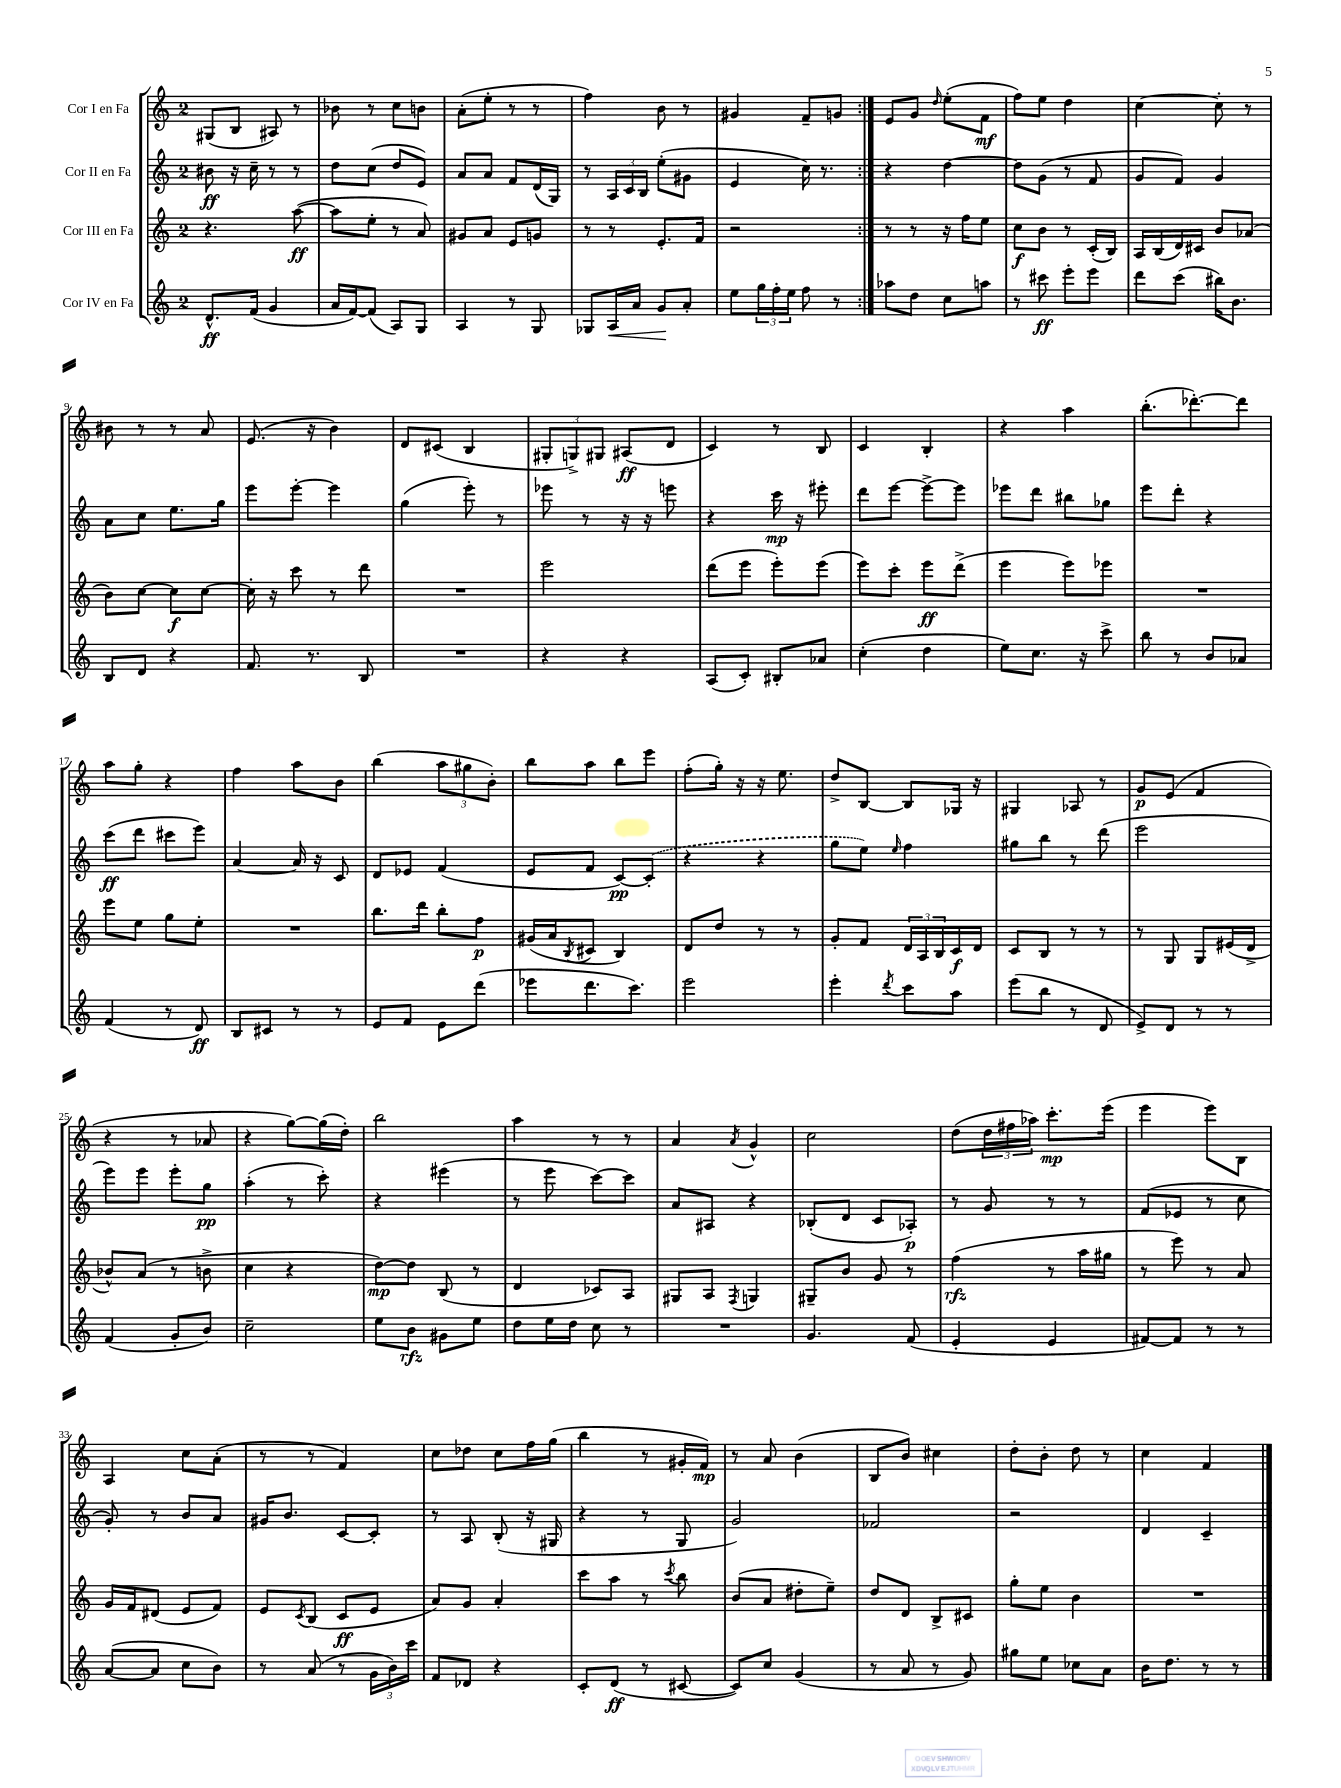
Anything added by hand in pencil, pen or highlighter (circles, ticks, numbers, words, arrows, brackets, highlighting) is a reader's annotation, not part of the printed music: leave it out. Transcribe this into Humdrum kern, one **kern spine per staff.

**kern	**kern	**kern	**kern
*staff4	*staff3	*staff2	*staff1
*clefG2	*clefG2	*clefG2	*clefG2
*k[]	*k[]	*k[]	*k[]
*M2/4	*M2/4	*M2/4	*M2/4
8.d^^	4.r	8b#	(8G#
.	.	16r	8B
(16f	.	16cc~	.
4g	.	8r	8A#)
.	([8aa	8r	8r
=	=	=	=
16a	8aa]	8dd	8b-
[16f)	.	.	.
(8f]	8ee'	(8cc	8r
8A)	8r	8dd	8cc
8G	8a)	8e)	8b
=	=	=	=
4A	8g#	8a	(8a'
.	8a	8a	8ee'
8r	8e	8f	8r
8G	8g	(16d	8r
.	.	16G)	.
=	=	=	=
8G-	8r	8r	4ff)
16A	8r	24A	.
.	.	24c	.
16a	.	.	.
.	.	24B	.
8g	8.e'	(8ee'	8b
8a'	.	8g#	8r
.	16f	.	.
=	=	=	=
8ee	2r	4e	4g#
24gg	.	.	.
24ff'	.	.	.
24ee	.	.	.
8ff	.	16cc)	8f~
.	.	8.r	.
8r	.	.	8g
=:|!	=:|!	=:|!	=:|!
8aa-	8r	4r	8e
8dd	8r	.	8g
.	.	.	16qqdd
8cc	16r	[4dd	(8ee'
.	16ff	.	.
8aa	8ee	.	8f
=	=	=	=
8r	8cc	8dd]	8ff)
8ccc#	8b	(8g	8ee
8eee'	8r	8r	4dd
8eee	(16c'	8f	.
.	16B)	.	.
=	=	=	=
8ddd	16A	8g	[4cc
.	(16B	.	.
(8ccc	16d)	8f)	.
.	16c#	.	.
16bb#)	8b	4g	8cc']
8.b	.	.	.
.	(8a-	.	8r
=	=	=	=
8B	8b)	8a	8b#
8d	[8cc	8cc	8r
4r	8cc]	8.ee	8r
.	[8cc	.	8a
.	.	16gg	.
=	=	=	=
8.f	16cc']	8eee	(8.e
.	16r	.	.
.	8ccc	[8eee'	.
8.r	.	.	16r
.	8r	4eee]	4b)
8B	8ddd	.	.
=	=	=	=
2r	2r	(4gg	8d
.	.	.	(8c#
.	.	8eee')	4B
.	.	8r	.
=	=	=	=
4r	2eee	8eee-	12G#'
.	.	.	12G^)
.	.	8r	.
.	.	.	12G#
4r	.	16r	(8A#
.	.	16r	.
.	.	8eee	8d
=	=	=	=
(8A	(8ddd	4r	4c)
8c')	8eee	.	.
8B#'	8eee')	16ccc	8r
.	.	16r	.
8a-	(8eee	8eee#'	8B
=	=	=	=
(4cc'	8eee)	8ddd	4c
.	8ccc'	[8eee	.
4dd	8eee	8eee^_	4B'
.	(8ddd^	8eee]	.
=	=	=	=
8ee)	4eee	8eee-	4r
8.cc	.	8ddd	.
.	8eee)	8bb#	4aa
16r	.	.	.
8ccc^	8eee-	8gg-	.
=	=	=	=
8bb	2r	8eee	(8.bb'
8r	.	8ddd'	.
.	.	.	[8.ddd-')
8b	.	4r	.
8a-	.	.	8ddd-]
=	=	=	=
(4f	8eee	(8ccc	8aa
.	8ee	8ddd	8gg'
8r	8gg	8ccc#	4r
8d)	8ee'	8eee)	.
=	=	=	=
8B	2r	[4a	4ff
8c#	.	.	.
8r	.	16a]	8aa
.	.	16r	.
8r	.	8c	8b
=	=	=	=
8e	8.bb	8d	(4bb
8f	.	8e-	.
.	16ddd	.	.
8e	8bb'	(4f	12aa
.	.	.	12gg#
(8ddd	8ff	.	.
.	.	.	12b')
=	=	=	=
8eee-	(16g#	8e	8bb
.	16a	.	.
.	8qB	.	.
8.ddd	8c#	8f	8aa
.	4B)	[8c)	8bb
8.ccc)	.	.	.
.	.	(8c']	8eee
=	=	=	=
2eee	8d	4r	(8ff'
.	8dd	.	16gg')
.	.	.	16r
.	8r	4r	16r
.	.	.	8.ee
.	8r	.	.
=	=	=	=
4eee'	8g'	8gg	8dd^
.	8f	8ee)	[8B
8qddd	.	16qqee	.
8ccc	24d	4ff	8B]
.	24A	.	.
.	24B	.	.
8aa	16c	.	16G-
.	16d	.	16r
=	=	=	=
(8eee	8c	8gg#	4G#
8bb	8B	8bb	.
8r	8r	8r	8A-
8d	8r	(8ddd	8r
=	=	=	=
8e^)	8r	2eee	8g
8d	8G	.	(8e
8r	8G	.	4f
8r	(16e#	.	.
.	16d^	.	.
=	=	=	=
(4f	8b-^^)	8eee)	4r
.	(8a	8eee	.
8g'	8r	8eee'	8r
8b)	8b^	8gg	8a-
=	=	=	=
2cc~	4cc	(4aa'	4r
.	4r	8r	[8gg)
.	.	8ccc')	(16gg]
.	.	.	16dd')
=	=	=	=
8ee	[8dd)	4r	2bb
8b	8dd]	.	.
8g#	(8B	(4eee#	.
8ee	8r	.	.
=	=	=	=
8dd	4d	8r	4aa
16ee	.	8eee	.
16dd	.	.	.
8cc	8c-)	[8ccc)	8r
8r	8A	8ccc]	8r
=	=	=	=
2r	8G#	8a	4a
.	8A	8A#	.
.	8qF	.	8qa
.	4G	4r	4g^^
=	=	=	=
4.g	8G#~	(8B-'	2cc
.	8b	8d	.
.	8g	8c	.
(8f	8r	8A-')	.
=	=	=	=
4e'	(4ff	8r	(8dd
.	.	8g	24dd
.	.	.	24ff#
.	.	.	24aa-)
4e	8r	8r	8.ccc'
.	16aa	8r	.
.	16gg#	.	(16eee
=	=	=	=
[8f#)	8r	(8f	4eee
8f#]	8eee)	8e-	.
8r	8r	8r	8eee)
8r	8a	8cc	8B
=	=	=	=
([8a	16g	8g')	4A
.	16f	.	.
8a]	(8d#	8r	.
8cc	8e	8b	8cc
8b)	8f)	8a	(8a'
=	=	=	=
8r	8e	16g#	8r
.	.	8.b	.
.	8qc	.	.
(8a	(8B	.	8r
8r	8c	[8c	4f)
24g	8e	8c']	.
24b)	.	.	.
24ccc	.	.	.
=	=	=	=
8f	8a)	8r	8cc
8d-	8g	8A	8dd-
4r	4a'	(8B'	8cc
.	.	16r	16ff
.	.	16G#	(16gg
=	=	=	=
8c'	8ccc	4r	4bb
(8d	8aa	.	.
8r	8r	8r	8r
.	8qccc	.	.
[8c#	8bb	8G	16g#'
.	.	.	16f)
=	=	=	=
8c#])	(8b	2g)	8r
8cc	8a	.	8a
(4g	8dd#'	.	(4b
.	8ee~)	.	.
=	=	=	=
8r	8dd	2f-	8B
8a	8d	.	8b)
8r	8B^	.	4cc#
8g)	8c#	.	.
=	=	=	=
8gg#	8gg'	2r	8dd'
8ee	8ee	.	8b'
8cc-	4b	.	8dd
8a	.	.	8r
=	=	=	=
16b	2r	4d	4cc
8.dd	.	.	.
8r	.	4c~	4f
8r	.	.	.
==	==	==	==
*-	*-	*-	*-
